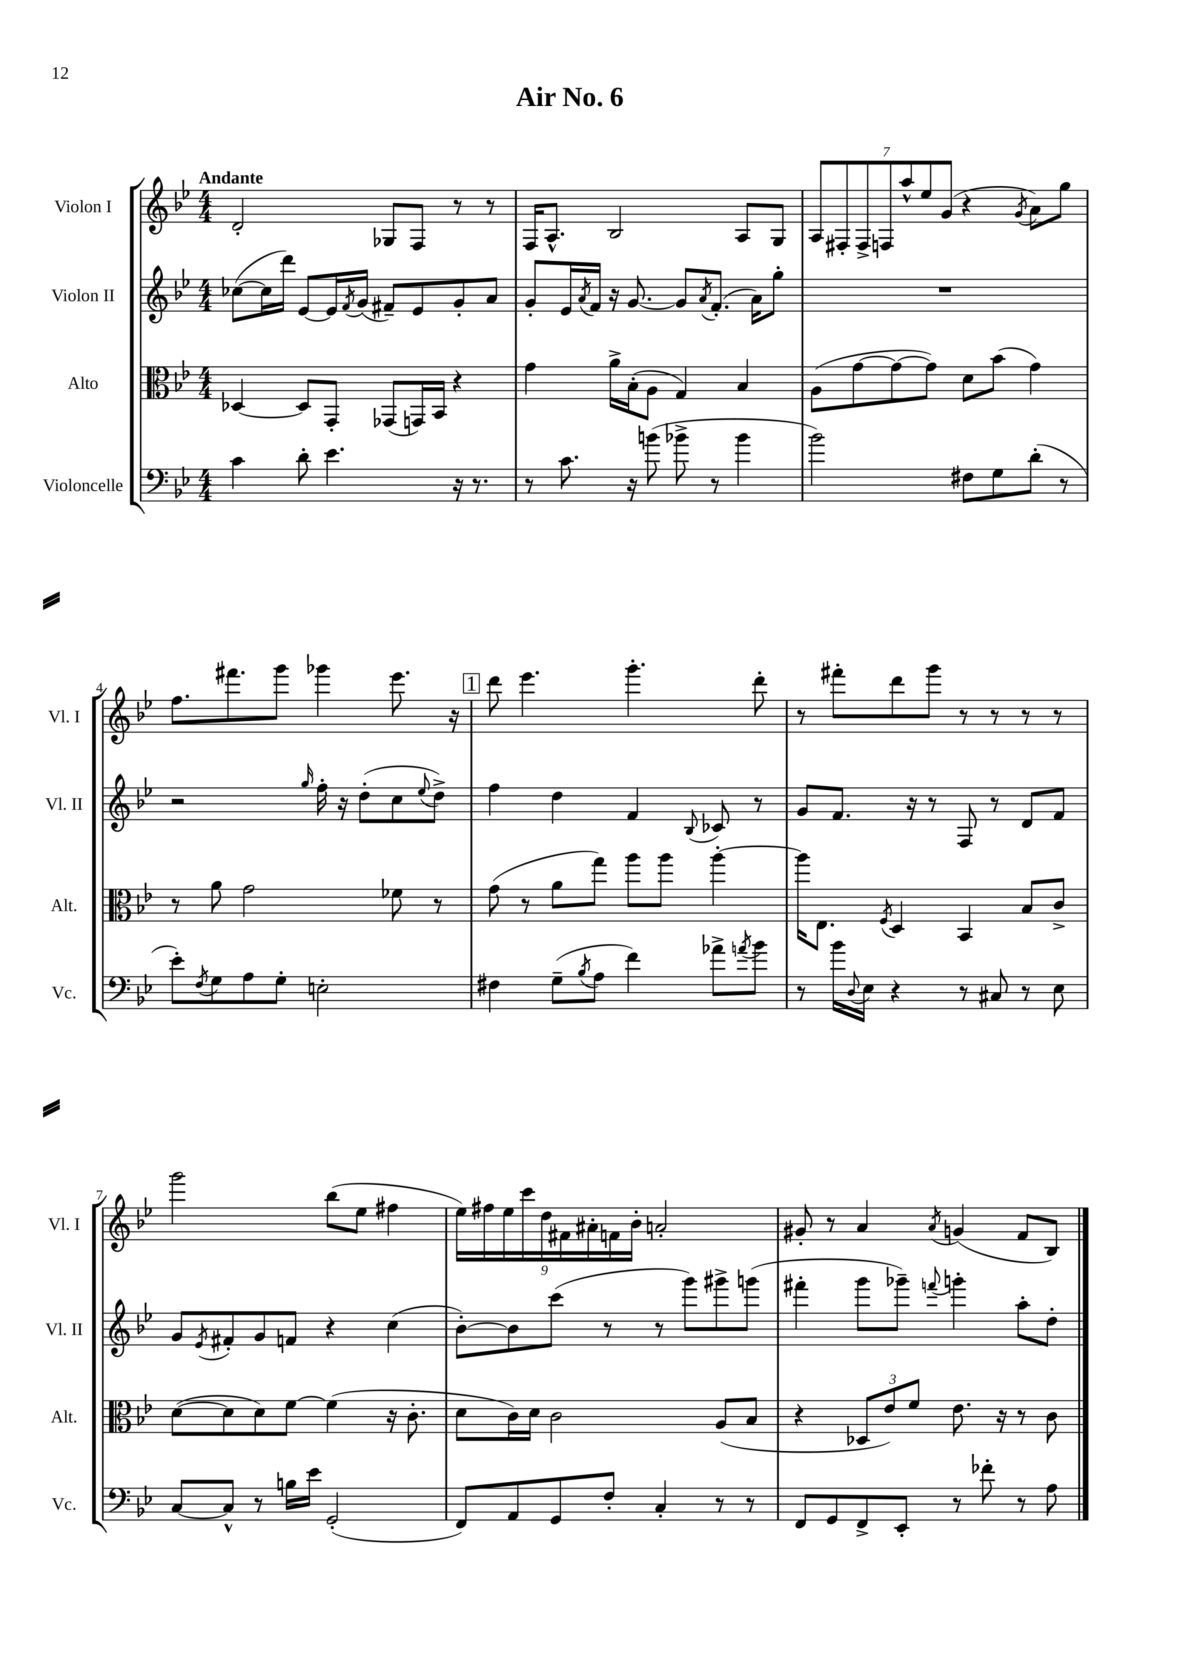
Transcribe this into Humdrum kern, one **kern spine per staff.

**kern	**kern	**kern	**kern
*part4	*part3	*part2	*part1
*staff4	*staff3	*staff2	*staff1
*I"Violoncelle	*I"Alto	*I"Violon II	*I"Violon I
*I'Vc.	*I'Alt.	*I'Vl. II	*I'Vl. I
*clefF4	*clefC3	*clefG2	*clefG2
*k[b-e-]	*k[b-e-]	*k[b-e-]	*k[b-e-]
*M4/4	*M4/4	*M4/4	*M4/4
=1	=1	=1	=1
!	!	!	!LO:TX:a:B:t=Andante
4c\	[4D-X/	([8cc-X\L	2d'/
.	.	16cc-\L]	.
.	.	16ddd\JJ)	.
8d'\	8D-/L]	[8e-/L	.
4.e-\	8GG'/J	16e-/L]	.
.	.	8qf/	.
.	.	(16g/JJ	.
.	(8GG-X/L	8f#X~/L)	8G-X/L
.	16GGn/L)	8e-/	8F/J
.	16BB-/JJ	.	.
16r	4r	8g'/	8r
8.r	.	.	.
.	.	8a/J	8r
=2	=2	=2	=2
8r	4g\	8g'/L	16F/KL
.	.	.	8.A^^/J
8.c\	.	16e-/L	.
.	.	8qa/	.
.	.	16f/JJ	.
.	16a^\LL	16r	2B-/
16r	(16B-'\J	[8.g/	.
(8bn\	8A\J	.	.
8b-X^\	4G/)	8g/L]	.
.	.	8qa/	.
8r	.	(8.f'/J	.
4b-\	4B-/	.	8A/L
.	.	16a\KL)	.
.	.	8gg'\J	8G/J
=3	=3	=3	=3
2b-\)	(8A\L	1r	14A/L
.	.	.	14F#X'/
.	[8g\	.	.
.	.	.	14F#^/
.	.	.	14Fn/
.	8g\_	.	.
.	.	.	14aa^^/
.	.	.	14ee-/
.	8g\J])	.	.
.	.	.	(14g/J
8F#X\L	8d\L	.	4r
8G\	(8b-\J	.	.
.	.	.	8qg/
(8d'\J	4g\)	.	8a\L)
8r	.	.	8gg\J
!!LO:LB:g=z
=4	=4	=4	=4
8e-'\L)	8r	2r	8.ff\L
8qF/	.	.	.
8G\	8a\	.	.
.	.	.	8.fff#X\
8A\	2g\	.	.
8G'\J	.	.	8ggg\J
.	.	16qqgg/	.
2En'\	.	16ff'\	4ggg-X\
.	.	16r	.
.	.	(8dd'\L	.
.	8f-X\	8cc\	8.eee-\
.	.	8qqee-/	.
.	8r	8dd^\J)	.
.	.	.	16r
!!LO:REH:place=s1:t=1
=5	=5	=5	=5
4F#X\	(8g\	4ff\	8ddd\
.	8r	.	4.eee-\
(8G~\L	8a\L	4dd\	.
8qB-/	.	.	.
8A\J	8gg\J)	.	.
4f\)	8aa\L	4f/	4.ggg'\
.	8aa\J	.	.
.	.	8qqB-/	.
8a-X^\L	[4aa'\	8c-X/	.
8qan/	.	.	.
8b-\J	.	8r	8ddd'\
=6	=6	=6	=6
8r	16aa\KL]	8g/L	8r
.	8.E-\J	.	.
16b-\LL	.	8.f/J	8fff#X'\L
8qqD/	.	.	.
16E-\JJ	.	.	.
.	8qF/	.	.
4r	4D/	.	8ddd\
.	.	16r	.
.	.	8r	8ggg\J
8r	4BB-/	8F/	8r
8C#X/	.	8r	8r
8r	8B-/L	8d/L	8r
8E-\	8c^/J	8f/J	8r
!!LO:LB:g=z
=7	=7	=7	=7
[8C/L	([8d\L	8g/L	2ggg\
.	.	8qe-/	.
8C^^/J]	8d\]	8f#X'/	.
8r	8d\)	8g/	.
16Bn\LL	[8f\J	8fn/J	.
16e-\JJ	.	.	.
(2GG'/	(4f\]	4r	(8bb-\L
.	.	.	8ee-\J
.	16r	(4cc\	4ff#X\
.	8.c'\	.	.
=8	=8	=8	=8
8FF/L)	8d\L	[8b-'\L)	18ee-\LL)
.	.	.	18ff#X\
.	.	.	18ee-\
8AA/	16c\L)	8b-\]	.
.	.	.	18ccc\
.	16d\JJ	.	.
.	.	.	18dd\
8GG/	2c\	(8ccc\J	.
.	.	.	18f#X\
.	.	.	18a#X'\
8F'/J	.	8r	.
.	.	.	18fn\
.	.	.	18b-'\JJ
4C'/	.	8r	2an'/
.	.	8ggg\L)	.
8r	(8A/L	8ggg#X^\	.
8r	8B-/J	(8gggn\J	.
=9	=9	=9	=9
8FF/L	4r	4fff#X'\	8g#X'/
8GG/	.	.	8r
8FF^/	12D-X/L	8ggg\L	4a/
.	12e-/)	.	.
8EE-'/J	.	8ggg-X~\J)	.
.	12f/J	.	.
.	.	8qqfffn/	8qa/
8r	8.e-\	4gggn'\	(4gn/
8f-X'\	.	.	.
.	16r	.	.
8r	8r	8aa'\L	8f/L
8A\	8c\	8dd'\J	8B-/J)
==	==	==	==
*-	*-	*-	*-
